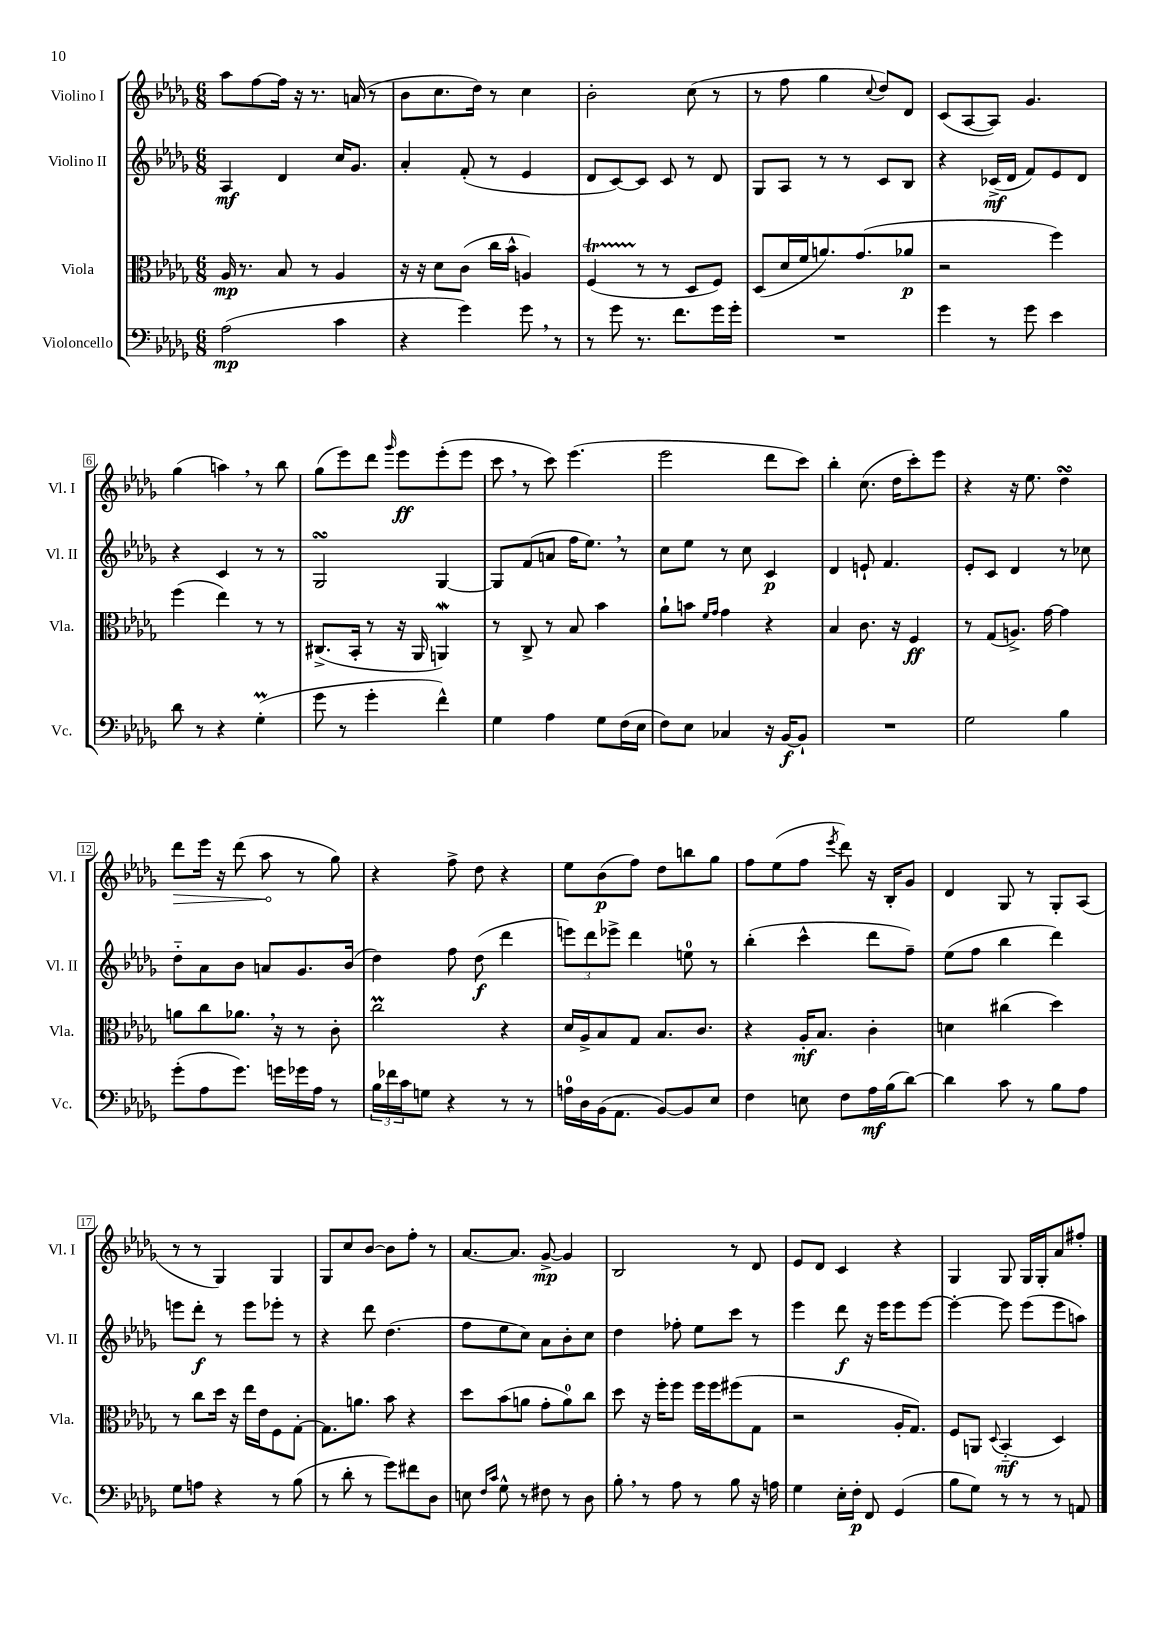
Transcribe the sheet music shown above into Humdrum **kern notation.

**kern	**kern	**kern	**kern
*staff4	*staff3	*staff2	*staff1
*clefF4	*clefC3	*clefG2	*clefG2
*k[b-e-a-d-g-]	*k[b-e-a-d-g-]	*k[b-e-a-d-g-]	*k[b-e-a-d-g-]
*M6/8	*M6/8	*M6/8	*M6/8
(2A-	16A-	4A-	8aa-
.	8.r	.	.
.	.	.	[8ff
.	8B-	4d-	16ff]
.	.	.	16r
.	8r	.	8.r
4c	4A-	16cc	.
.	.	8.g-	(16a
.	.	.	8r
=	=	=	=
4r	16r	4a-'	8b-
.	16r	.	.
.	8d-	.	8.cc
4g-)	(8c	(8f'	.
.	.	.	16dd-)
.	16cc	8r	8r
.	16b-^^	.	.
8g-	4A)	4e-	4cc
8r	.	.	.
=	=	=	=
8r	(4F	8d-	2b-'
8g-	.	[8c)	.
8.r	8r	8c]	.
.	8r	8c	.
8.f	.	.	.
.	8D-	8r	(8cc
16g-	8F)	8d-	8r
16g-'	.	.	.
=	=	=	=
2.r	(8D-	8G-	8r
.	16d-	8A-	8ff
.	16f	.	.
.	8.a)	8r	4gg-
.	.	8r	.
.	(8.g-	.	.
.	.	.	8qqcc
.	.	8c	8dd-)
.	8a-	8B-	8d-
=	=	=	=
4g-	2r	4r	(8c
.	.	.	[8A-
8r	.	(16c-^	8A-])
.	.	16d-	.
8g-	.	8f)	4.g-
4e-	4ff)	8e-	.
.	.	8d-	.
=	=	=	=
8d-	(4ff	4r	(4gg-
8r	.	.	.
4r	4ee-)	4c	4aa)
(4G-'	8r	8r	8r
.	8r	8r	8bb-
=	=	=	=
8g-	(8.C#^	2G-	(8gg-
8r	.	.	8eee-)
.	16BB-'	.	.
4g-'	8r	.	8ddd-
.	.	.	16qqggg-
.	16r	.	8eee-
.	16AA-	.	.
4f^^)	4AA)	[4G-	(8eee-'
.	.	.	8eee-
=	=	=	=
4G-	8r	8G-]	8ccc
.	8C^	(8f	8r
4A-	8r	8a	8ccc)
.	8B-	16ff	(4.eee-
.	.	8.ee-)	.
8G-	4b-	.	.
(16F	.	8r	.
16E-	.	.	.
=	=	=	=
8F)	8a-`	8cc	2eee-
8E-	8b	8ee-	.
.	16qqf	.	.
.	16qqg-	.	.
4C-	4g-	8r	.
.	.	8cc	.
16r	4r	4c	8ddd-
[16BB-	.	.	.
8BB-`]	.	.	8ccc)
=	=	=	=
2.r	4B-	4d-	4bb-'
.	8.c	8e`	(8.cc
.	.	4.f	.
.	16r	.	16dd-
.	4F	.	8ccc')
.	.	.	8eee-
=	=	=	=
2G-	8r	8e-'	4r
.	(8G-	8c	.
.	8.A^)	4d-	16r
.	.	.	8.ee-
.	[16g-	.	.
4B-	4g-]	8r	4dd-
.	.	8cc-	.
=	=	=	=
(8g-'	8a	8dd-'~	8ddd-
8A-	8cc	8a-	16eee-
.	.	.	16r
8.g-)	8.a-	8b-	(8ddd-
.	.	8a	8aa-
16g	16r	.	.
16g-	8r	8.g-	8r
16A-	.	.	.
8r	8c'	.	8gg-)
.	.	(16b-	.
=	=	=	=
24B-	2cc	4dd-)	4r
24f-	.	.	.
24c	.	.	.
8G	.	.	.
4r	.	8ff	8ff^
.	.	(8dd-	8dd-
8r	4r	4ddd-	4r
8r	.	.	.
=	=	=	=
16A	16d-	12eee)	8ee-
16D-	16A-^	.	.
.	.	12ddd-	.
(16BB-	8B-	.	(8b-
.	.	12eee-^	.
8.AA-	.	.	.
.	8G-	4ddd-	8ff)
[8BB-)	8.B-	.	8dd-
8BB-]	.	8ee	8bb
.	8.c	.	.
8E-	.	8r	8gg-
=	=	=	=
4F	4r	(4bb-'	8ff
.	.	.	(8ee-
8E	16A-'	4ccc^^	8ff
.	8.B-	.	.
.	.	.	8qeee-
8F	.	.	8ddd-)
16A-	4c'	8ddd-	16r
(16B-	.	.	16B-'
[8d-)	.	8ff~)	8g-
=	=	=	=
4d-]	4d	(8ee-	4d-
.	.	8ff	.
8c	(4cc#	4bb-	8G-
8r	.	.	8r
8B-	4dd-)	4ddd-)	8G-'
8A-	.	.	(8A-
=	=	=	=
8G-	8r	8eee	8r
8A	8cc	8ddd-'	8r
4r	16dd-	8r	4G-)
.	16r	.	.
.	16ee-	8eee	.
.	16e-	.	.
8r	8F	8eee-'	4G-
(8B-	[8G-'	8r	.
=	=	=	=
8r	8.G-]	4r	8G-
8d-'	.	.	8cc
.	8.a	.	.
8r	.	8ddd-	[8b-
8g-)	8b-	(4.dd-	8b-]
8f#	4r	.	8ff'
8D-	.	.	8r
=	=	=	=
8E	8dd-	8ff	[8.a-
16qqF	.	.	.
16qqc	.	.	.
8G-^^	(8b-	8ee-	.
.	.	.	8.a-]
8r	8a	8cc)	.
8F#	8g-'	8a-	[8g-^
8r	8a)	8b-'	4g-]
8D-	8cc	8cc	.
=	=	=	=
8B-'	8dd-	4dd-	2B-
8r	16r	.	.
.	16ff'	.	.
8A-	8ff	8ff-'	.
8r	16ff	8ee-	.
.	16ff	.	.
8B-	(8ff#	8ccc	8r
16r	8G-	8r	8d-
16A	.	.	.
=	=	=	=
4G-	2r	4eee-	8e-
.	.	.	8d-
16E-'	.	8ddd-	4c
16F'	.	.	.
8FF	.	16r	.
.	.	16eee-	.
(4GG-	16A-'	8eee-	4r
.	8.G-)	.	.
.	.	[8eee-	.
=	=	=	=
8B-	8F	4eee-'_	4G-
8G-)	8AA	.	.
.	8qqD-	.	.
8r	(4BB-'~	8eee-]	8G-
8r	.	(8eee-	16G-
.	.	.	16G-'
8r	4D-)	8eee-	8a-
8AA	.	8aa)	8ff#'
==	==	==	==
*-	*-	*-	*-
